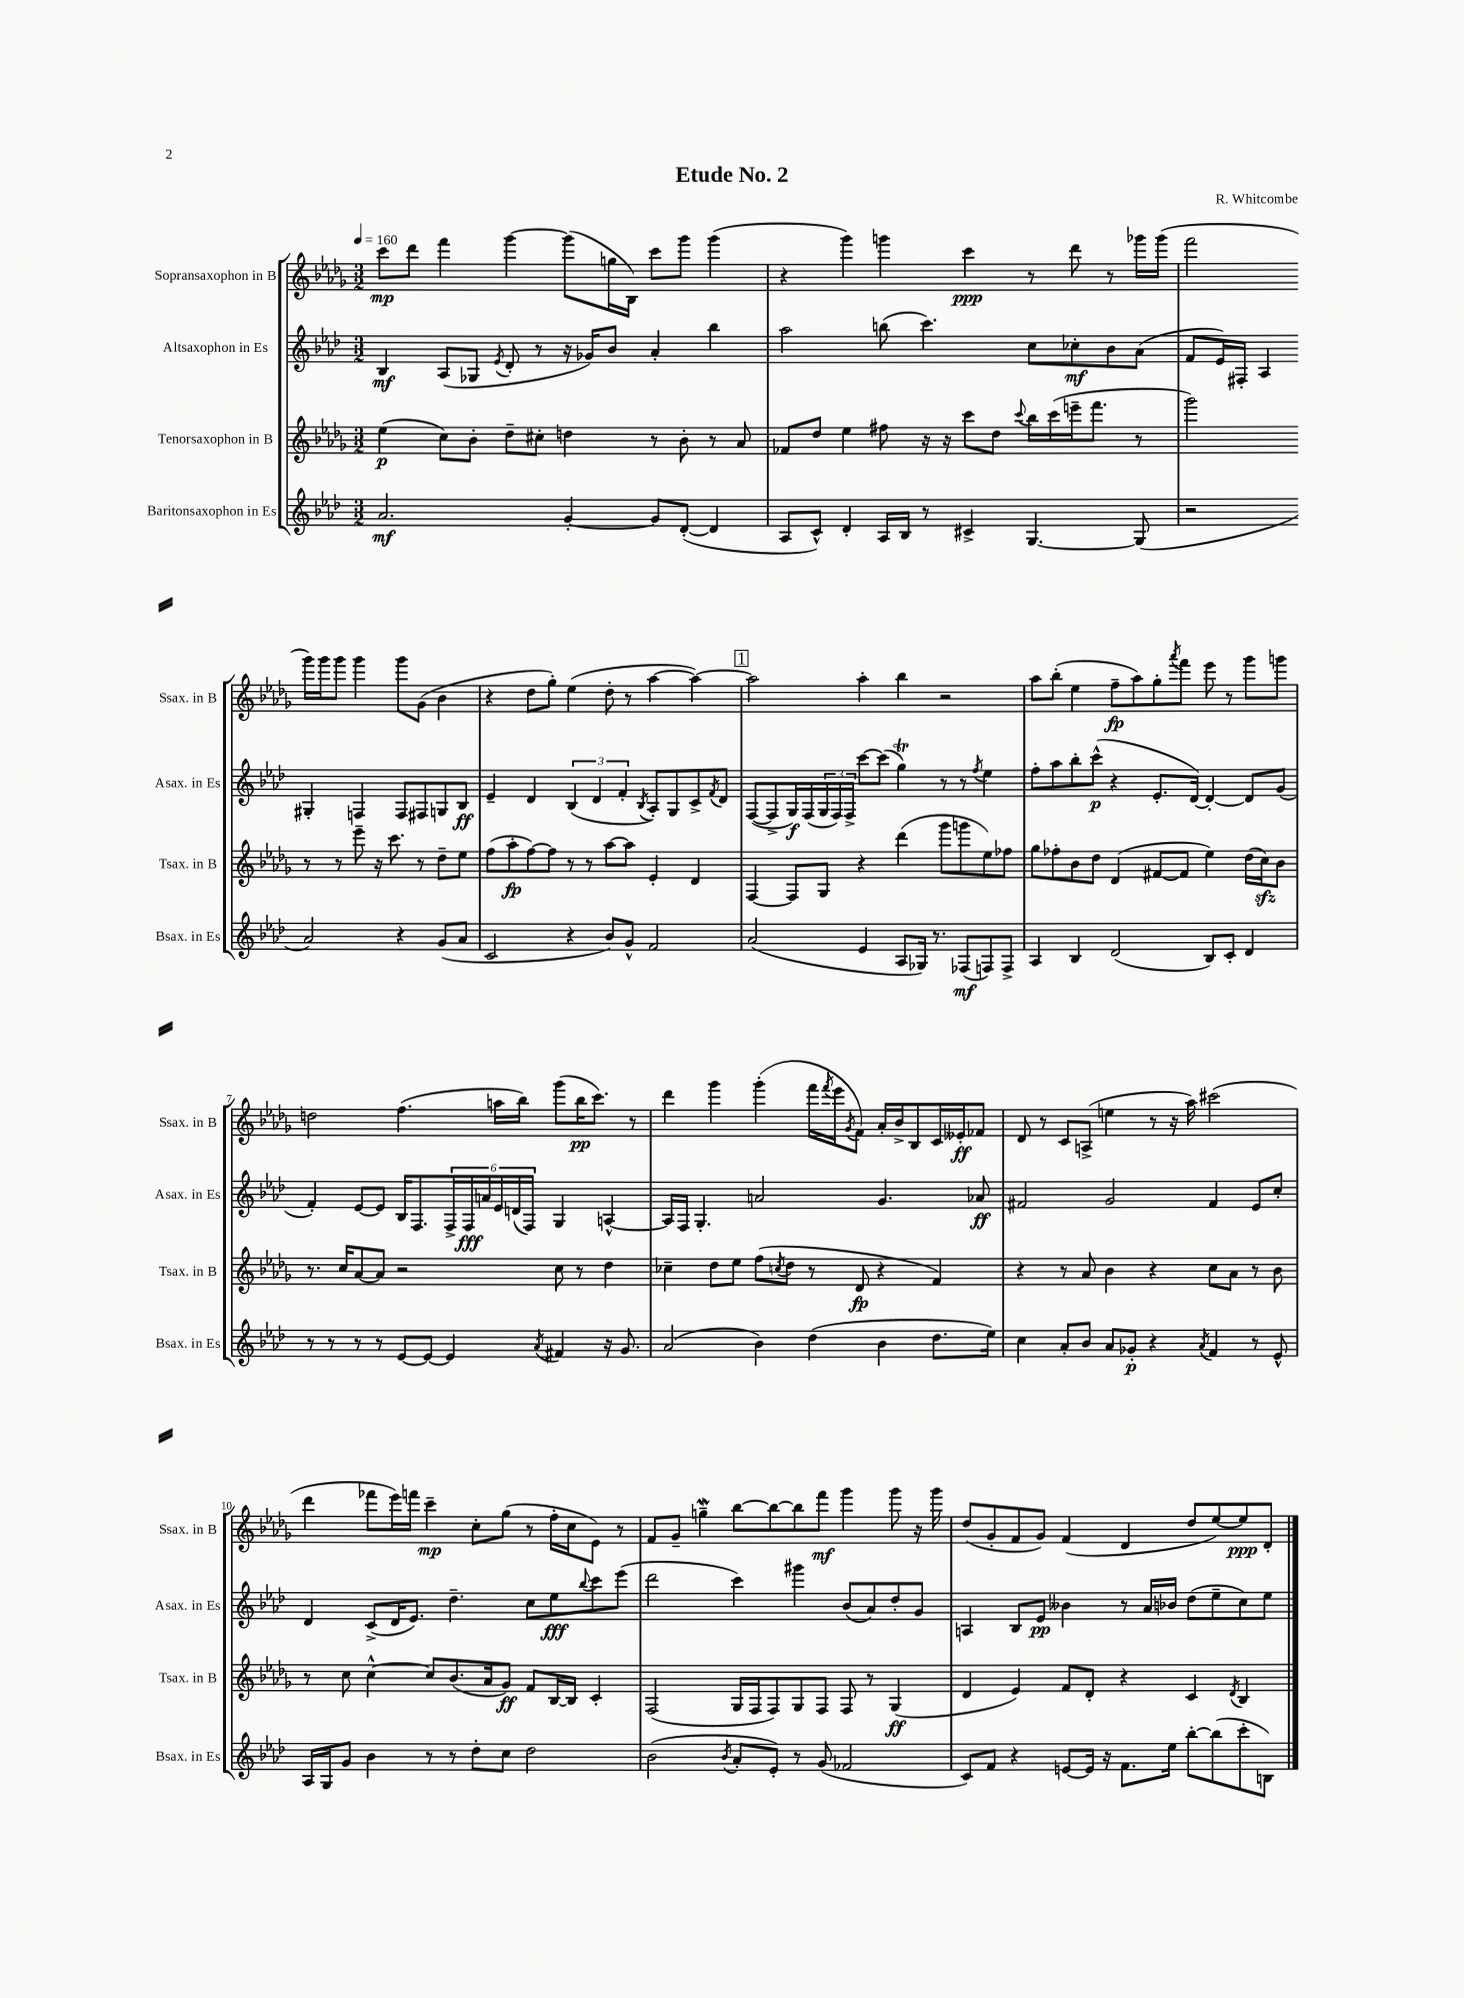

**kern	**kern	**kern	**kern
*staff4	*staff3	*staff2	*staff1
*clefG2	*clefG2	*clefG2	*clefG2
*k[b-e-a-d-]	*k[b-e-a-d-g-]	*k[b-e-a-d-]	*k[b-e-a-d-g-]
*M3/2	*M3/2	*M3/2	*M3/2
*MM160	*MM160	*MM160	*MM160
2.a-/	(4ee-\	4B-/	8ccc\L
.	.	.	8ddd-\J
.	8cc\L)	(8A-/L	4fff\
.	8b-'\J	8G-/J	.
.	.	8qe-/	.
.	8dd-~\L	8d-'/	[4ggg-\
.	8cc#'\J	8r	.
[4g'/	4dd\	16r	(8ggg-\]L
.	.	16g-/LK)	.
.	.	8b-/J	16gg\L
.	.	.	16B-\JJ)
8g/]L	8r	4a-'/	8ccc\L
([8d-'/J	8b-'\	.	8ggg-\J
4d-/]	8r	4bb-\	(4ggg-\
.	8a-/	.	.
=	=	=	=
8A-/L	8f-/L	2aa-\	4r
8c^^/J)	8dd-/J	.	.
4d-'/	4ee-\	.	4ggg-\)
16A-/LL	8ff#\	(8bb\	4ggg\
16B-/JJ	.	.	.
8r	16r	4.ccc\)	.
.	16r	.	.
4c#^/	8ccc\L	.	4ccc\
.	8dd-\J	.	.
.	8qqccc/	.	.
[4.G/	16bb-\LL	8cc\L	8r
.	(16ccc\	.	.
.	16eee~\J	8cc-'\	8ddd-\
.	8.fff\J	.	.
.	.	8b-\	8r
(8G/]	8r	(8a-\J	16ggg-\LL
.	.	.	(16ggg-\JJ
=	=	=	=
2r	2ggg-\)	8f/L	2fff\
.	.	16e-/L)	.
.	.	16F#'/JJ	.
.	.	4A-/	.
2a-/)	8r	4G#'/	16ggg-\LL)
.	.	.	16ggg-\J
.	8r	.	8ggg-\J
.	8eee-~\	4F/	4ggg-\
.	16r	.	.
.	8.ccc\	.	.
4r	.	8F/L	8ggg-\L
.	8r	8F#/	(8g-\J
(8g/L	8dd-~\L	8G/	4b-\
8a-/J	8ee-\J	8B-/J	.
=	=	=	=
2c/	(8ff\L	4e-~/	4r
.	8aa-'\	.	.
.	[8ff\)	4d-/	8dd-\L
.	8ff\]J	.	8gg-'\J)
4r	8r	(6B-/	(4ee-\
.	8r	.	.
.	.	6d-/	.
8b-/L)	[8aa-\L	.	8dd-'\
.	.	6f'/	.
8g^^/J	8aa-\]J	.	8r
.	.	8qB-/	.
2f/	4e-'/	8A-'/L)	[4aa-\
.	.	8G/	.
.	4d-/	8c^/	4aa-\_)
.	.	8qf/	.
.	.	8d-/J	.
=	=	=	=
(2a-/	[4F/	([8F/L	2aa-\]
.	.	8F^/]	.
.	8F/]L	16G/L)	.
.	.	(16F/	.
.	8G-/J	24G/	.
.	.	24F/)	.
.	.	24F^/JJ	.
4e-/	4r	[8ccc\L	4aa-'\
.	.	(8ccc\]J	.
8A-/L	(4ddd-\	4gg\)	4bb-\
16G-/Jk)	.	.	.
8.r	.	.	.
.	8ggg-\L	8r	2r
(8F-/L	8ggg\	8r	.
.	.	8qff/	.
8F/)	8ee-\)	4ee-\	.
8F^/J	8ff-\J	.	.
=	=	=	=
4A-/	8gg-\L	8ff'\L	8aa-\L
.	8ff-'\	8aa-\	(8bb-'\J
4B-/	8b-\	8bb-'\	4ee-\
.	8dd-\J	(8ccc^^\J	.
(2d-/	(4d-/	4r	8ff~\L
.	.	.	8aa-\)
.	[8f#/L	8.e-'/L	8gg-'\
.	.	.	8qaaa-/
.	8f#/]J	.	8fff\J
.	.	[16d-/Jk)	.
8B-/L)	4ee-\)	4d-'/_	8eee-\
8c'/J	.	.	8r
4d-/	(16dd-\LL	8d-/]L	8ggg-\L
.	16cc\J)	.	.
.	8b-\J	(8g/J	8ggg\J
=	=	=	=
8r	8.r	4f'/)	2dd\
8r	.	.	.
.	16cc/LK	.	.
8r	[8a-/	[8e-/L	.
8r	8a-/]J	8e-/]J	.
[8e-/L	2r	16B-/LK	(4.ff\
.	.	8.F/	.
8e-/_J	.	.	.
4e-/]	.	24F^/L	.
.	.	24F/	.
.	.	24a/	.
.	.	24e-/	16aa\LL
.	.	(24d/	.
.	.	.	16bb-\JJ)
.	.	24F/JJ)	.
8qa-/	.	.	.
4f#/	8cc\	4G/	(8ggg-\L
.	8r	.	16bb-\K
.	.	.	8.ccc\J)
16r	4dd-\	[4A^^/	.
8.g/	.	.	.
.	.	.	8r
=	=	=	=
(2a-/	4cc-~\	16A/]LL	4ddd-\
.	.	16F/JJ	.
.	.	4.G'/	.
.	8dd-\L	.	4ggg-\
.	8ee-\J	.	.
4b-\)	(8ff\L	2a/	(4ggg-'\
.	8qcc/	.	.
.	8dd-\J	.	.
(4dd-\	8r	.	16fff\LL
.	.	.	8qfff/
.	.	.	16eee-\J
.	.	.	8qg-/
.	8d-/	.	8f\J)
4b-\	4r	4.g/	16a-'/LL
.	.	.	16b-^/J
.	.	.	8B-/
8.dd-\L	4f/)	.	16c/L
.	.	.	16e--'/J
.	.	8a-/	8f-/J
16ee-\Jk)	.	.	.
=	=	=	=
4cc\	4r	2f#/	8d-/
.	.	.	8r
8a-'/L	8r	.	8c/L
8b-/J	8a-/	.	(8A^/J
8a-/L	4b-\	2g/	4ee\
8g-'/J	.	.	.
4r	4r	.	8r
.	.	.	16r
.	.	.	16aa-\)
8qa-/	.	.	.
4f/	8cc\L	4f#/	(2ccc#\
.	8a-\J	.	.
8r	8r	8e-/L	.
8e-^^/	8b-\	8cc'/J	.
=	=	=	=
16A-/LL	8r	4d-/	4ddd-\
16G/J	.	.	.
8g/J	8cc\	.	.
4b-\	[4cc^^\	(8c^/L	8fff-\L
.	.	16d-/K	16eee-\L)
.	.	8.e-/J)	16fff\JJ
8r	8cc/]L	.	4ccc~\
8r	(8.b-/	4.dd-~\	.
8dd-'\L	.	.	8cc'\L
.	16a-/k	.	.
8cc\J	8g-/J)	.	(8gg-\J
2dd-\	8f/L	8cc\L	8r
.	[16B-/L	8ee-\	16ff'\LL
.	16B-/]JJ	.	16cc\J
.	.	8qqbb-/	.
.	4c'/	8ccc\	8e-\J)
.	.	(8eee-\J	8r
=	=	=	=
(2b-\	(2F/	2ddd-\	8f/L
.	.	.	8g-~/J
.	.	.	4gg~\
8qb-/	.	.	.
8a-'/L	16G-/LL	4ccc\)	[8bb-\L
.	16F/J	.	.
8e-'/J)	8F/)	.	8bb-\_
8r	8G-/	4ggg#\	8bb-\]
(8g/	8F/J	.	8fff\J
2f-/	8F/	(8b-/L	4ggg-\
.	8r	8a-/)	.
.	(4G-/	8dd-'/	8ggg-\
.	.	8g/J	16r
.	.	.	16ggg-\
=	=	=	=
8c/L)	4d-/	4A/	(8dd-/L
8f/J	.	.	8g-'/
4r	4e-/)	8B-/L	8f/
.	.	8e-/J	8g-/J)
[8e/L	8f/L	4b--\	(4f/
16e/]Jk	8d-'/J	.	.
16r	.	.	.
8.f\L	4r	8r	4d-/
.	.	16a-/LL	.
16ee-\Jk	.	16b-/JJ	.
[8bb-'\L	4c/	(8dd-\L	8dd-/L
(8bb-\]	.	8ee-~\	[8ee-/)
.	8qd-/	.	.
8ccc'\	4B-/	8cc\)	8ee-/]
8B\J)	.	8ee-\J	8d-'/J
==	==	==	==
*-	*-	*-	*-
